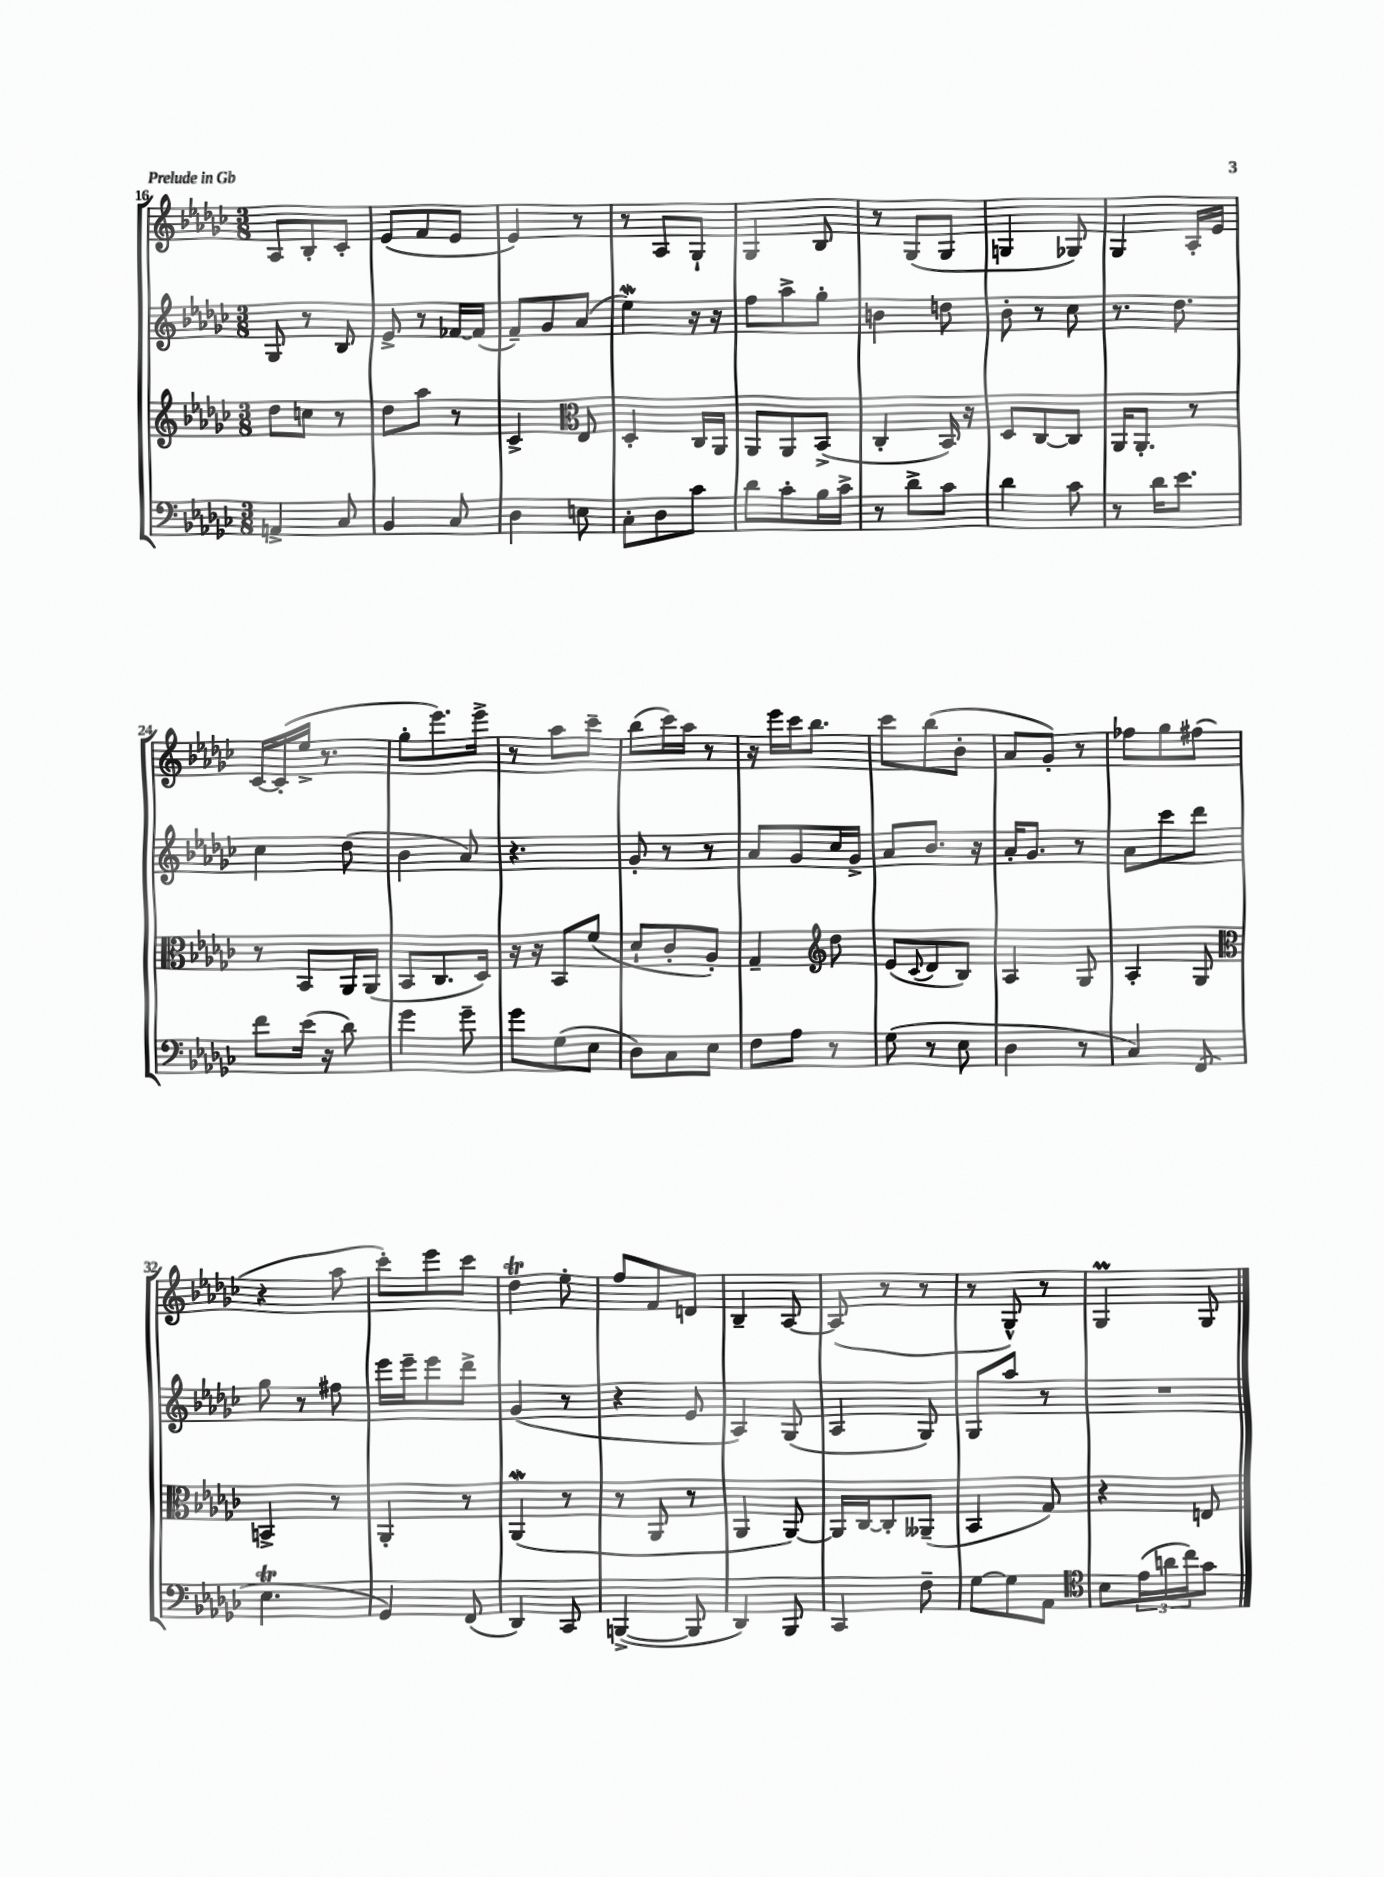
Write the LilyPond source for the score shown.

<<
\new StaffGroup <<
\new Staff = "s0" {
    \clef treble \key ges \major \numericTimeSignature \time 3/8
    aes8 bes8-. ces'8-. |
    ees'8( f'8 ees'8 |
    ees'4) r8 |
    r8 aes8 ges8-! |
    ges4 bes8 |
    r8 ges8( ges8 |
    g4 ges8) |
    ges4 aes16-. ees'16 |
    ces'16~ ces'16-.( ees''16-> r8. |
    ges''8-. ees'''8.) ees'''16-> |
    r8 aes''8 ces'''8-- |
    bes''8( ces'''16) aes''16 r8 |
    r16 ees'''16 ces'''16 bes''8. |
    ces'''8 bes''8( bes'8-. |
    aes'8 ges'8-.) r8 |
    fes''8 ges''8 fis''8( |
    r4 aes''8 |
    ces'''8-.) ees'''8 ces'''8 |
    des''4\trill ees''8-. |
    f''8 f'8 d'8 |
    bes4-- aes8~ |
    aes8( r8 r8 |
    r8 ges8-^) r8 |
    ges4\prall ges8 \bar "|." |
}
\new Staff = "s1" {
    \clef treble \key ges \major \numericTimeSignature \time 3/8
    ges8 r8 bes8 |
    ees'8-> r8 fes'16~ fes'16( |
    f'8--) ges'8 aes'8( |
    ees''4\mordent) r16 r16 |
    f''8 aes''8-> ges''8-. |
    b'4 d''8 |
    bes'8-. r8 ces''8 |
    r8. des''8. |
    ces''4 des''8( |
    bes'4 aes'8) |
    r4. |
    ges'8-. r8 r8 |
    aes'8 ges'8 ces''16 ges'16-> |
    aes'8 bes'8. r16 |
    aes'16-. ges'8. r8 |
    aes'8 ces'''8 des'''8 |
    ges''8 r8 fis''8 |
    ees'''16 ees'''16-- ees'''8 des'''8-> |
    ges'4( r8 |
    r4 ees'8 |
    aes4) ges8( |
    aes4 ges8) |
    ges8 aes''8 r8 |
    R4. \bar "|." |
}
\new Staff = "s2" {
    \clef treble \key ges \major \numericTimeSignature \time 3/8
    des''8 c''8 r8 |
    des''8 aes''8 r8 |
    ces'4-> \clef alto ees8 |
    des4-. ces16 aes,16 |
    aes,8 aes,8 bes,8->( |
    ces4-. bes,16) r16 |
    des8 ces8~ ces8 |
    aes,16 aes,8.-. r8 |
    r8 bes,8 aes,16 aes,16( |
    bes,8 ces8. des16) |
    r16 r16 bes,8 f'8( |
    des'8-! ces'8-. aes8-.) |
    ges4-- \clef treble des''8 |
    ees'8( \appoggiatura { ces'8 } des'8 bes8) |
    aes4 ges8 |
    aes4-. ges8 |
    \clef alto b,4-> r8 |
    aes,4-. r8 |
    aes,4\mordent( r8 |
    r8 aes,8 r8 |
    aes,4 aes,8~) |
    aes,16 ces16~ ces8-. aeses,8--( |
    bes,4 ges8) |
    r4 e8 \bar "|." |
}
\new Staff = "s3" {
    \clef bass \key ges \major \numericTimeSignature \time 3/8
    a,4-> ces8 |
    bes,4 ces8 |
    des4 e8 |
    ces8-. des8 ces'8 |
    des'8 ces'8-. bes16 ces'16-> |
    r8 des'8-> ces'8 |
    des'4 ces'8 |
    r8 des'16 ees'8. |
    f'8 ees'16( r16 des'8) |
    ges'4 ges'8-- |
    ges'8 ges8( ees8 |
    des8) ces8 ees8 |
    f8 aes8 r8 |
    ges8( r8 ees8 |
    des4 r8 |
    ces4) f,8( |
    ees4.\trill |
    ges,4) f,8( |
    des,4) ces,8 |
    b,,4~->( b,,8 |
    des,4) bes,,8 |
    ces,4 f8-- |
    ges8~ ges8 aes,8 |
    \clef tenor bes8 \tuplet 3/2 { ees'16( a'16 ces''16) } ges'8 \bar "|." |
}
>>
>>
\layout { \context { \Score currentBarNumber = #16 } }
